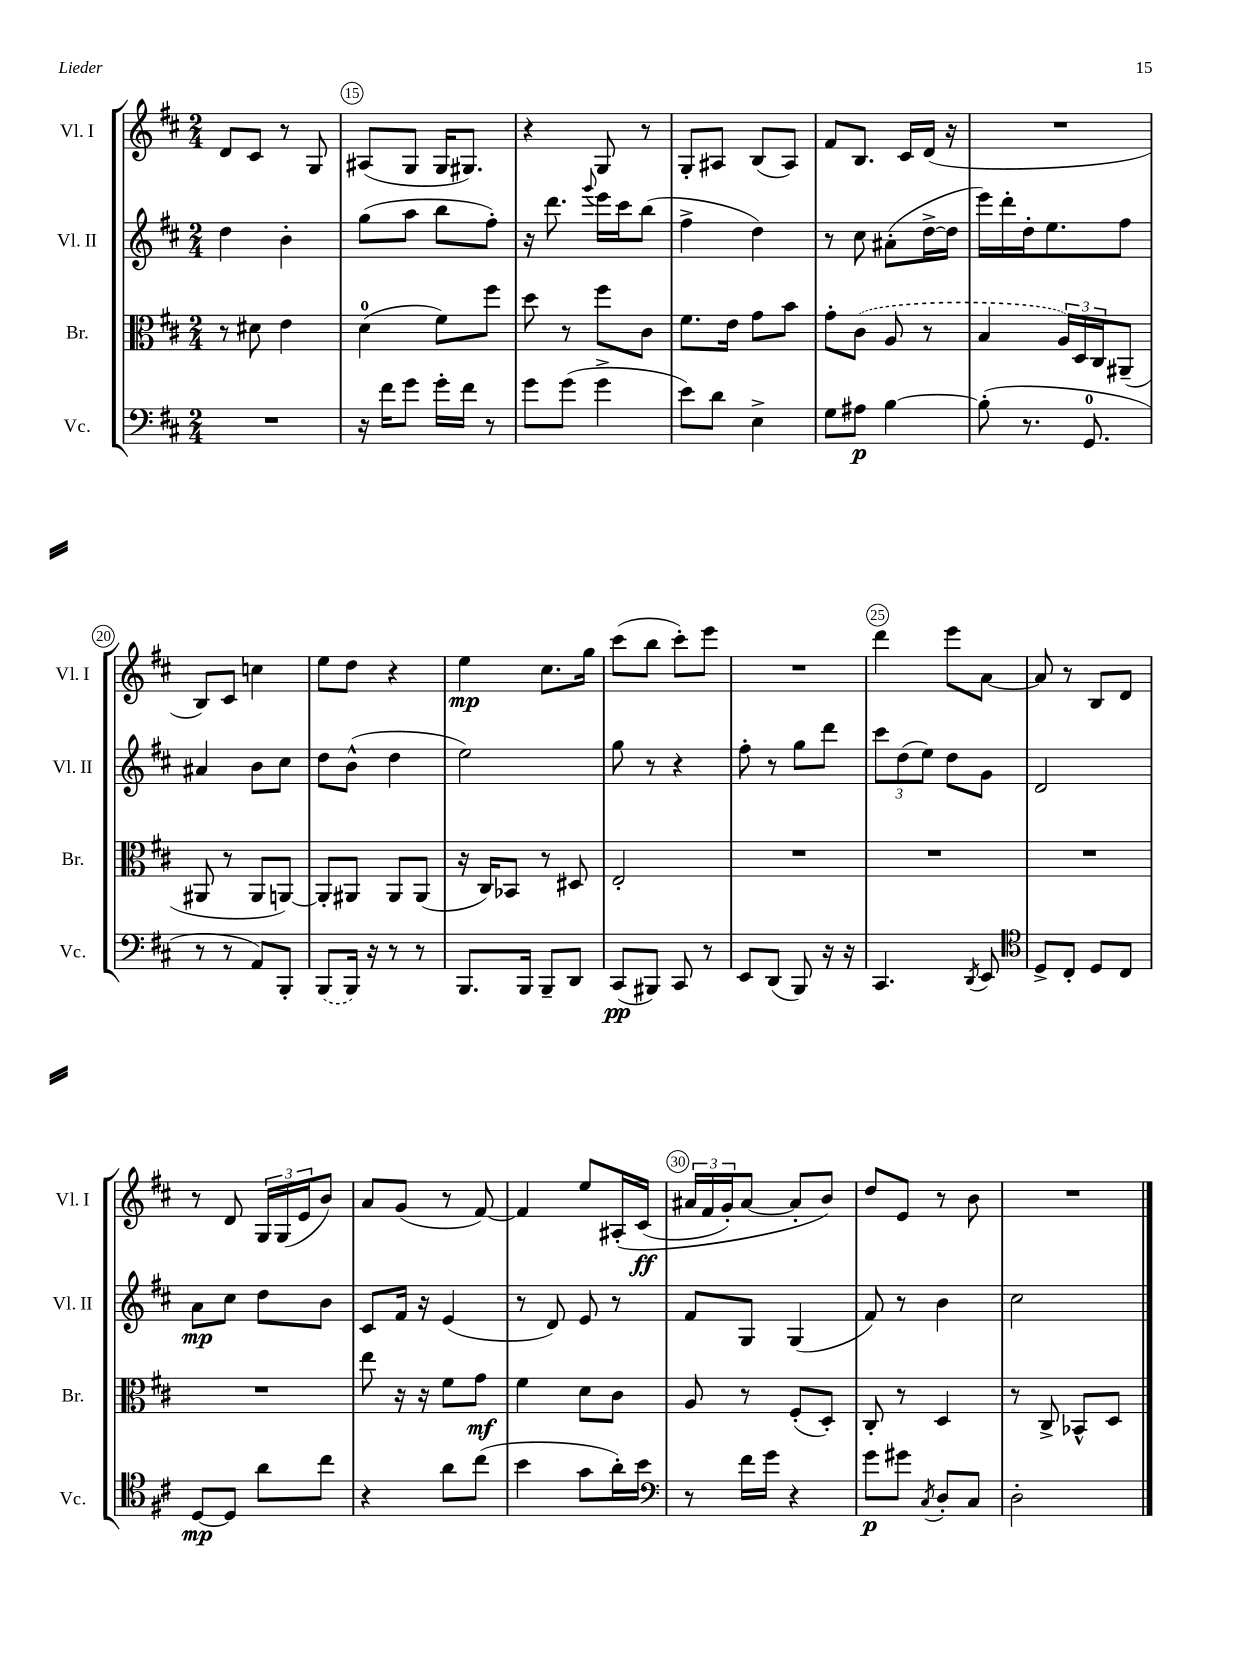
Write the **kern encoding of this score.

**kern	**kern	**kern	**kern
*staff4	*staff3	*staff2	*staff1
*clefF4	*clefC3	*clefG2	*clefG2
*k[f#c#]	*k[f#c#]	*k[f#c#]	*k[f#c#]
*M2/4	*M2/4	*M2/4	*M2/4
2r	8r	4dd	8d
.	8d#	.	8c#
.	4e	4b'	8r
.	.	.	8G
=	=	=	=
16r	(4d	(8gg	(8A#
16f#	.	.	.
8g	.	8aa	8G
16g'	8f#)	8bb	16G
16f#	.	.	8.G#)
8r	8ff#	8ff#')	.
=	=	=	=
8g	8dd	16r	4r
.	.	8.ddd	.
(8g	8r	.	.
.	.	8qqggg	.
4g^	8ff#	16eee	8G
.	.	16ccc#	.
.	8c#	(8bb	8r
=	=	=	=
8e)	8.f#	4ff#^	8G'
8d	.	.	8A#
.	16e	.	.
4E^	8g	4dd)	(8B
.	8b	.	8A#)
=	=	=	=
8G	8g'	8r	8f#
8A#	(8c#	8cc#	8.B
[4B	8A	(8a#'	.
.	.	.	16c#
.	8r	[16dd^	(16d
.	.	16dd]	16r
=	=	=	=
(8B']	4B	16eee)	2r
.	.	16ddd'	.
8.r	.	16dd'	.
.	.	8.ee	.
.	24A)	.	.
.	24D	.	.
8.GG	.	.	.
.	24C#	.	.
.	(8AA#~	8ff#	.
=	=	=	=
8r	8AA#	4a#	8B)
8r	8r	.	8c#
8AA)	8AA#	8b	4cc
8BBB'	[8AA)	8cc#	.
=	=	=	=
(8BBB	8AA']	8dd	8ee
16BBB)	8AA#	(8b^^	8dd
16r	.	.	.
8r	8AA#	4dd	4r
8r	(8AA#	.	.
=	=	=	=
8.BBB	16r	2ee)	4ee
.	16C#)	.	.
.	8BB-	.	.
16BBB	.	.	.
8BBB~	8r	.	8.cc#
8DD	8D#	.	.
.	.	.	16gg
=	=	=	=
(8CC#	2E'	8gg	(8ccc#
8BBB#)	.	8r	8bb
8CC#	.	4r	8ccc#')
8r	.	.	8eee
=	=	=	=
8EE	2r	8ff#'	2r
(8DD	.	8r	.
8BBB)	.	8gg	.
16r	.	8ddd	.
16r	.	.	.
=	=	=	=
4.CC#	2r	12ccc#	4ddd
.	.	(12dd	.
.	.	12ee)	.
.	.	8dd	8eee
8qDD	.	.	.
8EE	.	8g	[8a
=	=	=	=
*clefC4	*	*	*
8D^	2r	2d	8a]
8C#'	.	.	8r
8D	.	.	8B
8C#	.	.	8d
=	=	=	=
[8D	2r	8a	8r
8D]	.	8cc#	8d
8a	.	8dd	24G
.	.	.	(24G
.	.	.	24e
8cc#	.	8b	8b)
=	=	=	=
4r	8ee	8c#	8a
.	16r	16f#	(8g
.	16r	16r	.
8a	8f#	(4e	8r
(8cc#	8g	.	[8f#)
=	=	=	=
4b	4f#	8r	4f#]
.	.	8d)	.
8g	8d	8e	8ee
16a')	8c#	8r	&(16A#'
16b	.	.	(16c#
=	=	=	=
*clefF4	*	*	*
8r	8A	8f#	24a#
.	.	.	24f#
.	.	.	24g')
16f#	8r	8G	[8a#
16g	.	.	.
4r	(8F#'	(4G	8a#']
.	8D')	.	8b&)
=	=	=	=
8g	8C#'	8f#)	8dd
8g#	8r	8r	8e
8qC#	.	.	.
8D'	4D	4b	8r
8C#	.	.	8b
=	=	=	=
2D'	8r	2cc#	2r
.	8C#^	.	.
.	8BB-^^	.	.
.	8D	.	.
==	==	==	==
*-	*-	*-	*-
